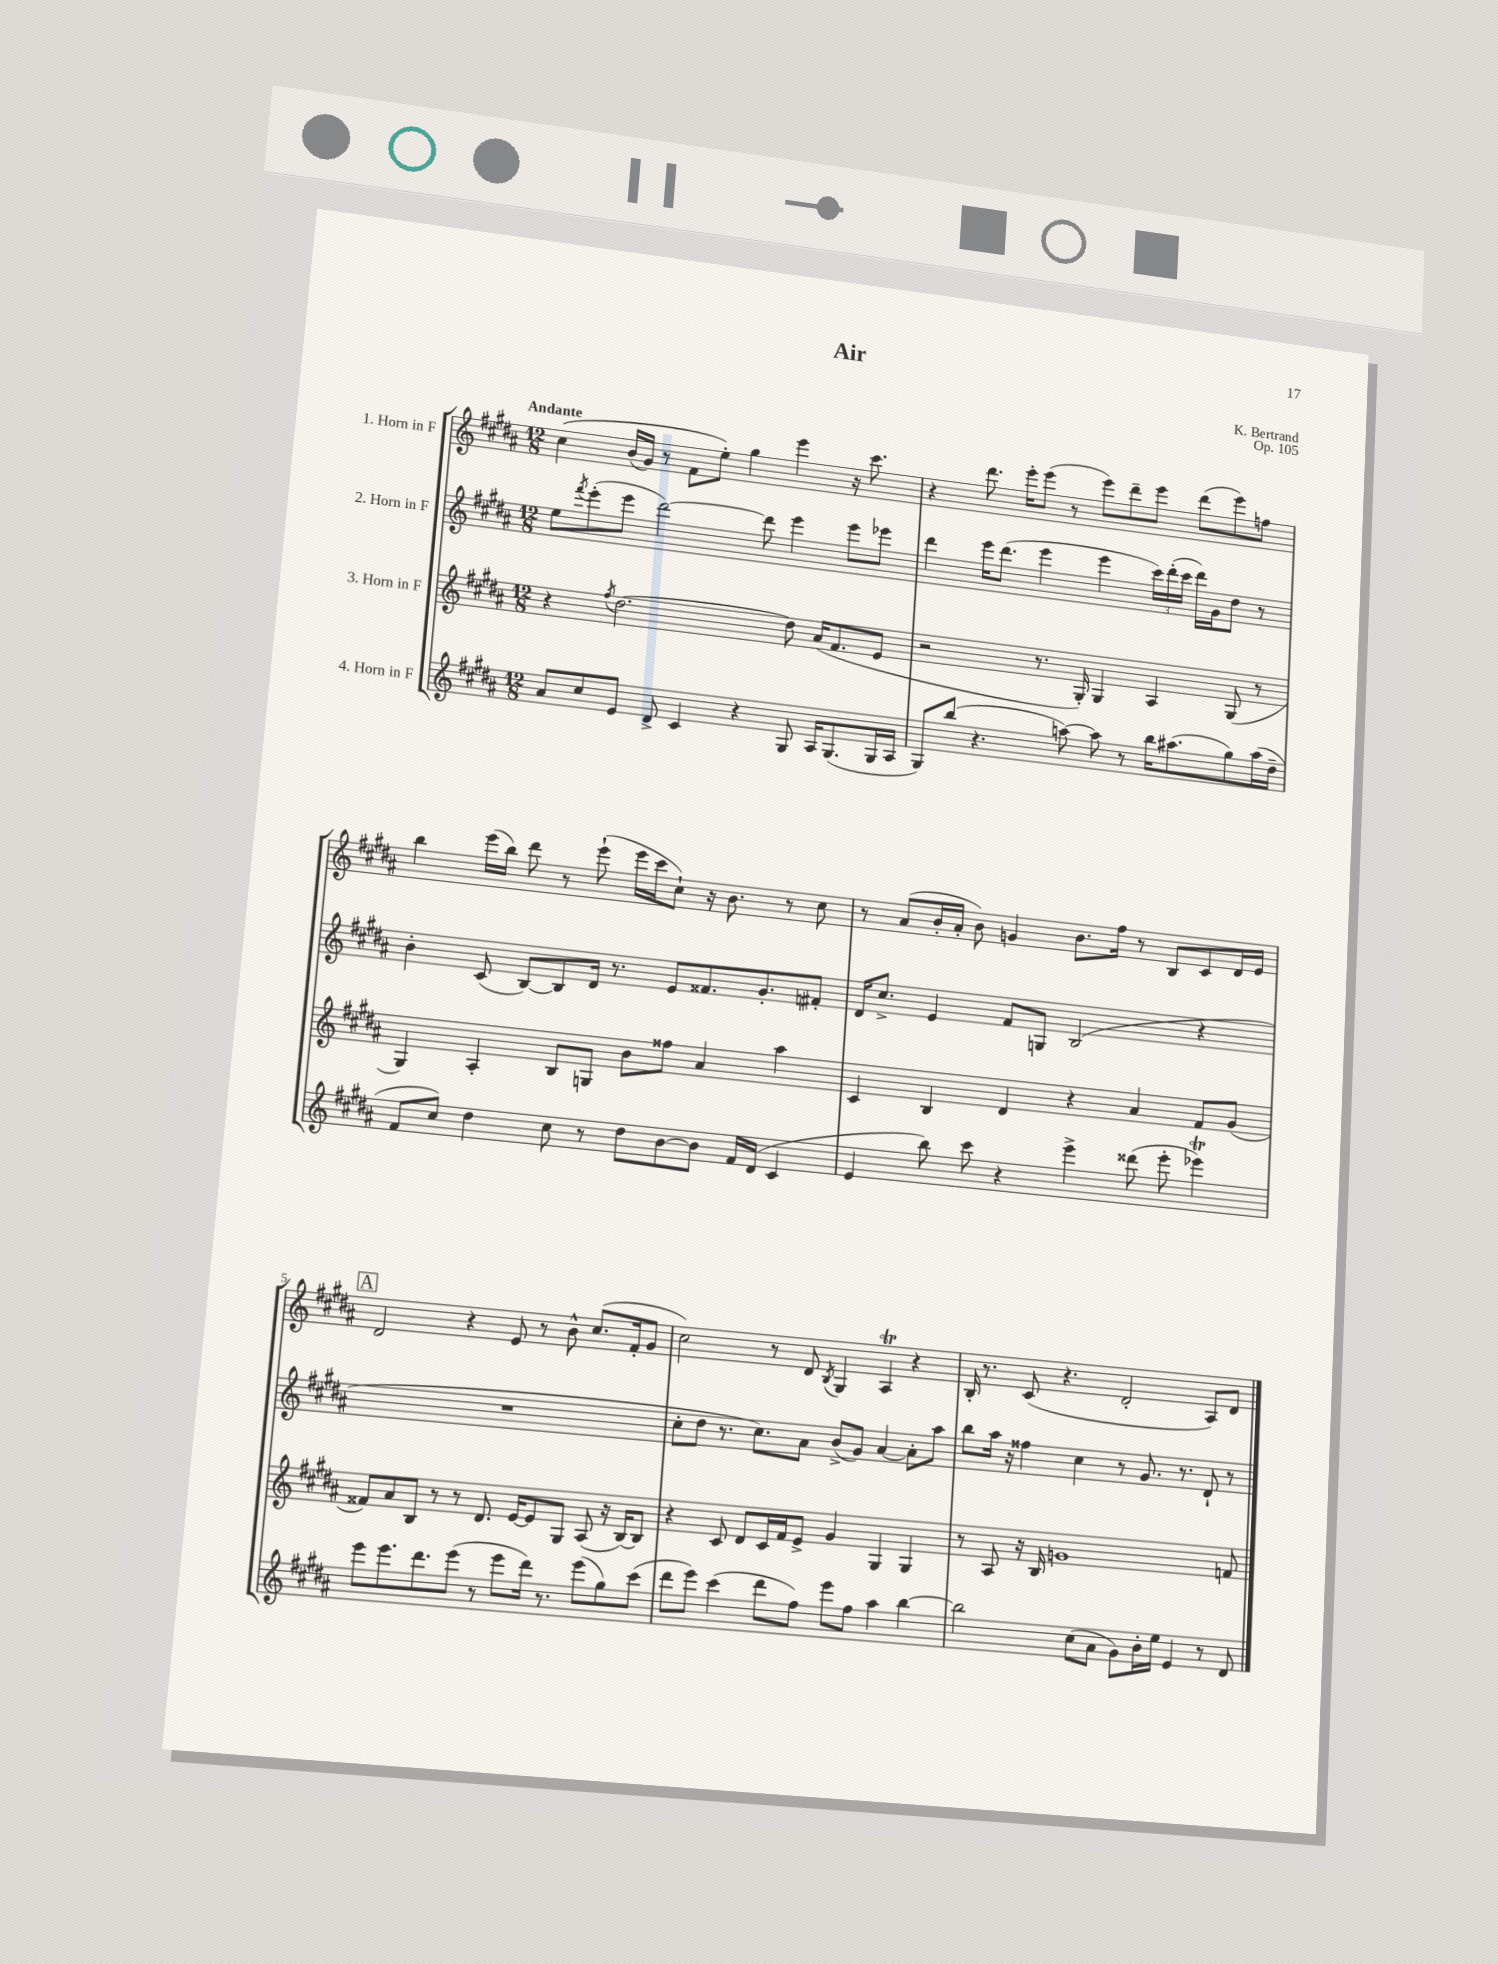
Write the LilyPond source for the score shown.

\header { title = "Air" composer = "K. Bertrand" opus = "Op. 105" }
<<
\new StaffGroup <<
\new Staff = "s0" \with { instrumentName = "1. Horn in F" } {
    \clef treble \key b \major \numericTimeSignature \time 12/8 \tempo "Andante"
    cis''4\( b'16( gis'16) r8 fis'8 e''8-.\) gis''4 e'''4 r16 cis'''8. |
    r4 dis'''8. e'''16-. e'''8( r8 e'''8) dis'''8-- e'''8 dis'''8( e'''8) f''8 |
    b''4 e'''16( b''16) dis'''8 r8 e'''8-!( e'''16 cis'''16 cis''8-!) r16 b'8. r8 cis''8 |
    r8 ais'8( b'16-. ais'16-. b'8) g'4 b'8. fis''16 r8 b8 cis'8 dis'16 e'16 |
    \mark \markup { \box "A" } dis'2 r4 e'8 r8 b'8-^ cis''8.( fis'16-. gis'8 |
    cis''2) r8 dis'8 \acciaccatura { b8 } gis4 ais4\trill r4 |
    b16-. r8. cis'8( r4. dis'2-. ais8) dis'8 \bar "|." |
}
\new Staff = "s1" \with { instrumentName = "2. Horn in F" } {
    \clef treble \key b \major \numericTimeSignature \time 12/8
    e''8 \acciaccatura { fis'''8 } e'''8-.( e'''8 dis'''2~) dis'''8 e'''4 e'''8 ees'''8 |
    dis'''4 e'''16 dis'''8.( e'''4 e'''4 \tuplet 3/2 { cis'''16) dis'''16-.( cis'''16 } dis'''16) gis'16 dis''8 r8 |
    b'4-. cis'8( b8~) b8 dis'16 r8. e'8 fisis'8. gis'8.-. fis'8-. |
    dis'16 cis''8.-> e'4 fis'8 g8 b2( r4 |
    \mark \markup { \box "A" } R1. |
    cis''8-. dis''8 r8. cis''8.) ais'8 b'8->( gis'8) ais'4~ ais'8-. ais''8 |
    b''8 ais''16 r16 fisis''4 cis''4 r8 gis'8. r8. dis'8-! r8 \bar "|." |
}
\new Staff = "s2" \with { instrumentName = "3. Horn in F" } {
    \clef treble \key b \major \numericTimeSignature \time 12/8
    r4 \acciaccatura { fis''8 } dis''2.~ dis''8 ais'16( fis'8. e'8 |
    r2 r8. gis16-.) gis4 ais4 gis8( r8 |
    gis4) ais4-. b8 g8 b'8 fisis''8 ais'4 ais''4 |
    cis'4 b4 dis'4 r4 ais'4 fis'8 gis'8( |
    \mark \markup { \box "A" } fisis'8) ais'8 b8 r8 r8 dis'8. e'16~ e'8 gis8 ais8( r16 b16~) b8 |
    r4 cis'8 dis'8 cis'16 fis'16 e'8-> gis'4 gis4 gis4 |
    r8 ais8 r16 b16 g'1 f'8 \bar "|." |
}
\new Staff = "s3" \with { instrumentName = "4. Horn in F" } {
    \clef treble \key b \major \numericTimeSignature \time 12/8
    ais'8 cis''8 e'8 dis'8-> cis'4 r4 gis8 ais16 gis8.( gis16 ais16 |
    gis8) b''8( r4. a''8~) a''8 r8 b''16 ais''8.( gis''8) ais''16( dis''16-- |
    fis'8 cis''8) dis''4 cis''8 r8 dis''8 b'8~ b'8 fis'16 dis'16( cis'4 |
    e'4 b''8) cis'''8 r4 e'''4-> disis'''8( e'''8-. ees'''4\trill) |
    \mark \markup { \box "A" } e'''8 e'''8. dis'''8. e'''8( r8 e'''8 dis'''16) r8. e'''8( gis''8) cis'''8( |
    dis'''8 e'''8) cis'''4( dis'''8 fis''8) e'''8 fis''8 ais''4 b''4~ |
    b''2 cis''8( ais'8 gis'8) b'16-. e''16 e'4 r8 dis'8 \bar "|." |
}
>>
>>
\layout { \context { \Score \override BarNumber.break-visibility = ##(#f #t #t) barNumberVisibility = #(every-nth-bar-number-visible 5) } }
